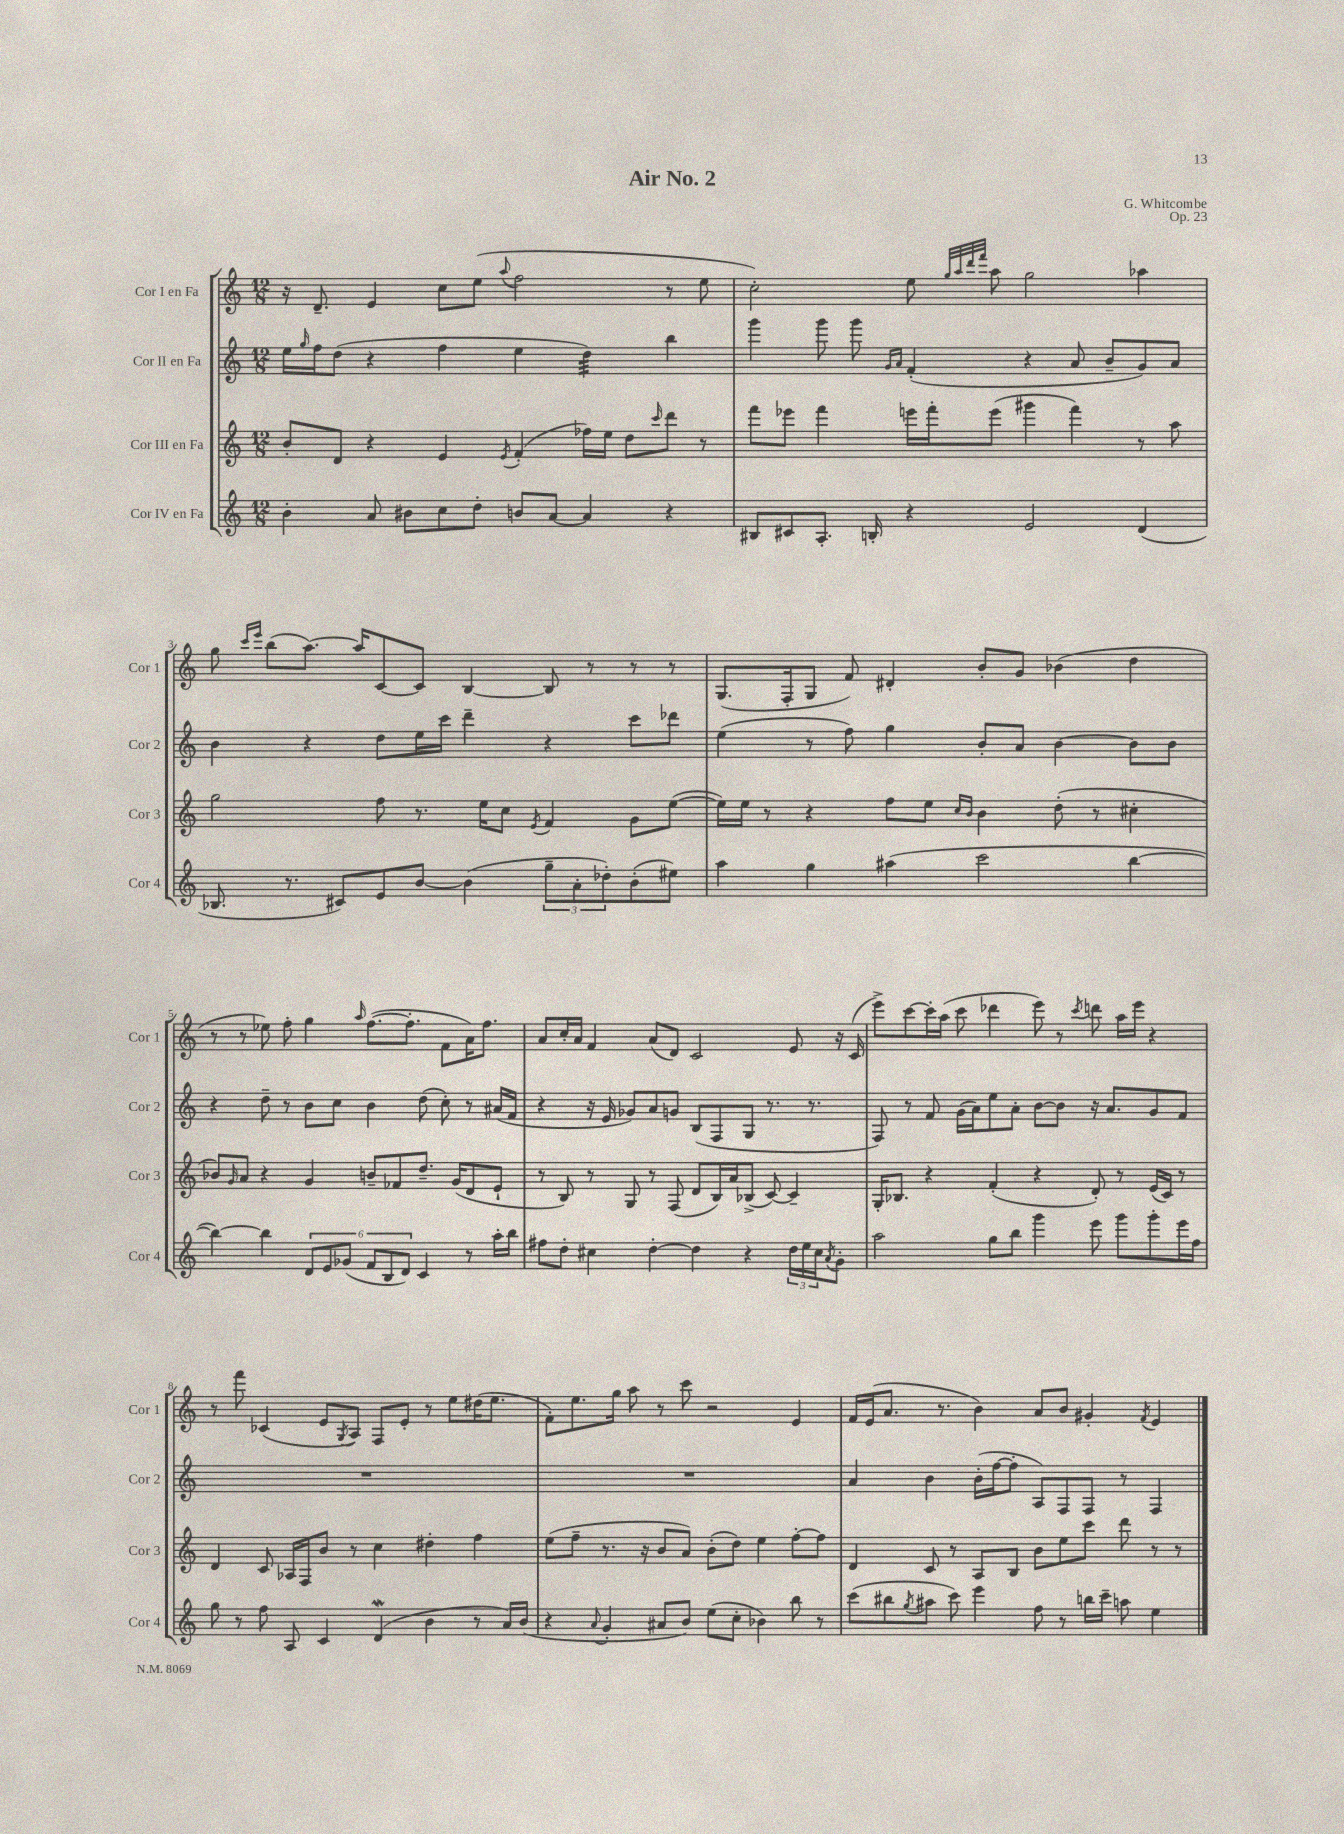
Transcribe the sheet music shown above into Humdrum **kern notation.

**kern	**kern	**kern	**kern
*staff4	*staff3	*staff2	*staff1
*clefG2	*clefG2	*clefG2	*clefG2
*k[]	*k[]	*k[]	*k[]
*M12/8	*M12/8	*M12/8	*M12/8
4b'	8b'	16ee	16r
.	.	16qqgg	.
.	.	16ff	8.d~
.	8d	(8dd	.
8a	4r	4r	4e
8b#	.	.	.
8cc	4e	4ff	8cc
8dd'	.	.	(8ee
.	8qe	.	8qqaa
8b	(4f'	4ee	2ff
[8a	.	.	.
4a]	16ff-)	4dd)	.
.	16ee	.	.
.	8dd	.	.
.	16qqccc	.	.
4r	8ddd	4bb	8r
.	8r	.	8ee
=	=	=	=
8B#	8fff	4ggg	2cc')
8c#	8eee-	.	.
8.A'	4fff	8ggg	.
.	.	8ggg	.
16B'	.	.	.
.	.	16qqg	.
.	.	16qqa	.
4r	16eee	(4f'	8ee
.	16fff'	.	.
.	.	.	32qqgg
.	.	.	32qqaa
.	.	.	32qqddd
.	.	.	32qqfff
.	(8eee	.	8aa
2e	4ggg#	4r	2gg
.	4fff)	8a	.
.	.	8b~	.
(4d	8r	8g)	4aa-
.	8aa	8a	.
=	=	=	=
8.B-	2gg	4b	8gg
.	.	.	16qqccc
.	.	.	16qqeee
.	.	.	(8bb
8.r	.	.	.
.	.	4r	[8.aa)
8c#)	.	.	.
.	.	.	16aa]
8e	8ff	8dd	[8c
[8b	8.r	16ee	8c]
.	.	16ccc	.
(4b]	.	4ddd~	[4B
.	16ee	.	.
.	8cc	.	.
.	8qe	.	.
12gg~	4f	4r	8B]
12a'	.	.	.
.	.	.	8r
12dd-')	.	.	.
(8b'	8g	8ccc	8r
8ee#)	([8ee	8ddd-	8r
=	=	=	=
4aa	16ee])	(4ee	(8.G
.	16ee	.	.
.	8r	.	.
.	.	.	16F'
4gg	4r	8r	8G
.	.	8ff)	8f)
(4aa#	8ff	4gg	4d#'
.	8ee	.	.
.	16qqcc	.	.
.	16qqb	.	.
2ccc	4b	8b'	8b'
.	.	8a	8g
.	(8dd'	[4b	(4b-
.	8r	.	.
[4bb	4cc#'	8b]	4dd
.	.	8b	.
=	=	=	=
4bb_)	8b-)	4r	8r
.	16qqg	.	.
.	8a	.	8r
4bb]	4r	8dd~	8ee-)
.	.	8r	8ff'
12d	4g	8b	4gg
12e	.	.	.
.	.	8cc	.
(12g-	.	.	.
.	.	.	16qqaa
12f	8b~	4b	([8.ff
12B	.	.	.
.	8f-	.	.
12d)	.	.	.
.	.	.	8.ff']
4c	8.dd~	(8dd	.
.	.	8cc')	8f
.	(16g	.	.
8r	8d	8r	16a)
.	.	.	8.ff
16aa'	8e`	(16a#	.
16bb	.	16f	.
=	=	=	=
8ff#	8r	4r	8a
8dd'	8B)	.	16cc'
.	.	.	16a
4cc#	8r	16r	4f
.	.	16e	.
.	8G	8g-)	.
[4dd'	8r	8a	(8a
.	(8F	8g	8d)
4dd]	8d	(8B	2c
.	16B)	8F	.
.	16a	.	.
4r	(8B-^	8G	.
.	[8c)	8.r	.
24dd	4c~]	.	8e
24ee	.	.	.
.	.	8.r	.
24cc#	.	.	.
8qa	.	.	.
8g'	.	.	16r
.	.	.	(16c
=	=	=	=
2aa	16G'	8F)	8eee^)
.	8.B-	.	.
.	.	8r	[8ccc
.	4r	8f	16ccc']
.	.	.	(16aa
.	.	(16g	8ccc
.	.	16a)	.
8gg	(4f'	8ee	4ddd-
8bb	.	8a'	.
4ggg	4r	[8b	8eee)
.	.	8b]	8r
.	.	.	8qccc
8eee	8d')	16r	8ddd
.	.	8.a	.
8ggg	8r	.	16aa
.	.	.	16eee
8ggg'	(16e	8g	4r
.	16c)	.	.
16eee	8r	8f	.
16ff	.	.	.
=	=	=	=
8gg	4d	1.r	8r
8r	.	.	8fff
8ff	8c	.	(4c-
8A	16A-	.	.
.	16F	.	.
4c	8b	.	8e
.	.	.	8qG
.	8r	.	8A)
(4d	4cc	.	8F
.	.	.	8e'
4b	4dd#'	.	8r
.	.	.	8ee
8r	4ff	.	(16dd#
.	.	.	8.ee
16a)	.	.	.
(16b	.	.	.
=	=	=	=
4r	(8ee	1.r	8f')
.	8ff~	.	8.ee
8qqa	.	.	.
4g'	8.r	.	.
.	.	.	16gg
.	.	.	8aa
.	16r	.	.
8a#	8b	.	8r
8b)	8a)	.	8ccc
(8ee	(8b'	.	2r
8cc'	8dd)	.	.
4b-)	4ee	.	.
8bb	[8ff'	.	4e
8r	8ff]	.	.
=	=	=	=
(8ccc	4d	4a	16f
.	.	.	(16e
8bb#	.	.	8.a
8qgg	.	.	.
8aa#	8c	4b	.
.	.	.	8.r
8ccc)	8r	.	.
4eee	8A	(16b'	4b)
.	.	[16ff	.
.	8B	8ff']	.
8ff	8b	8A)	8a
8r	8ee	8F	8b
16bb	8ccc	8F	4g#'
16ccc~	.	.	.
8aa	8ddd	8r	.
.	.	.	8qf
4ee	8r	4F	4e
.	8r	.	.
==	==	==	==
*-	*-	*-	*-
